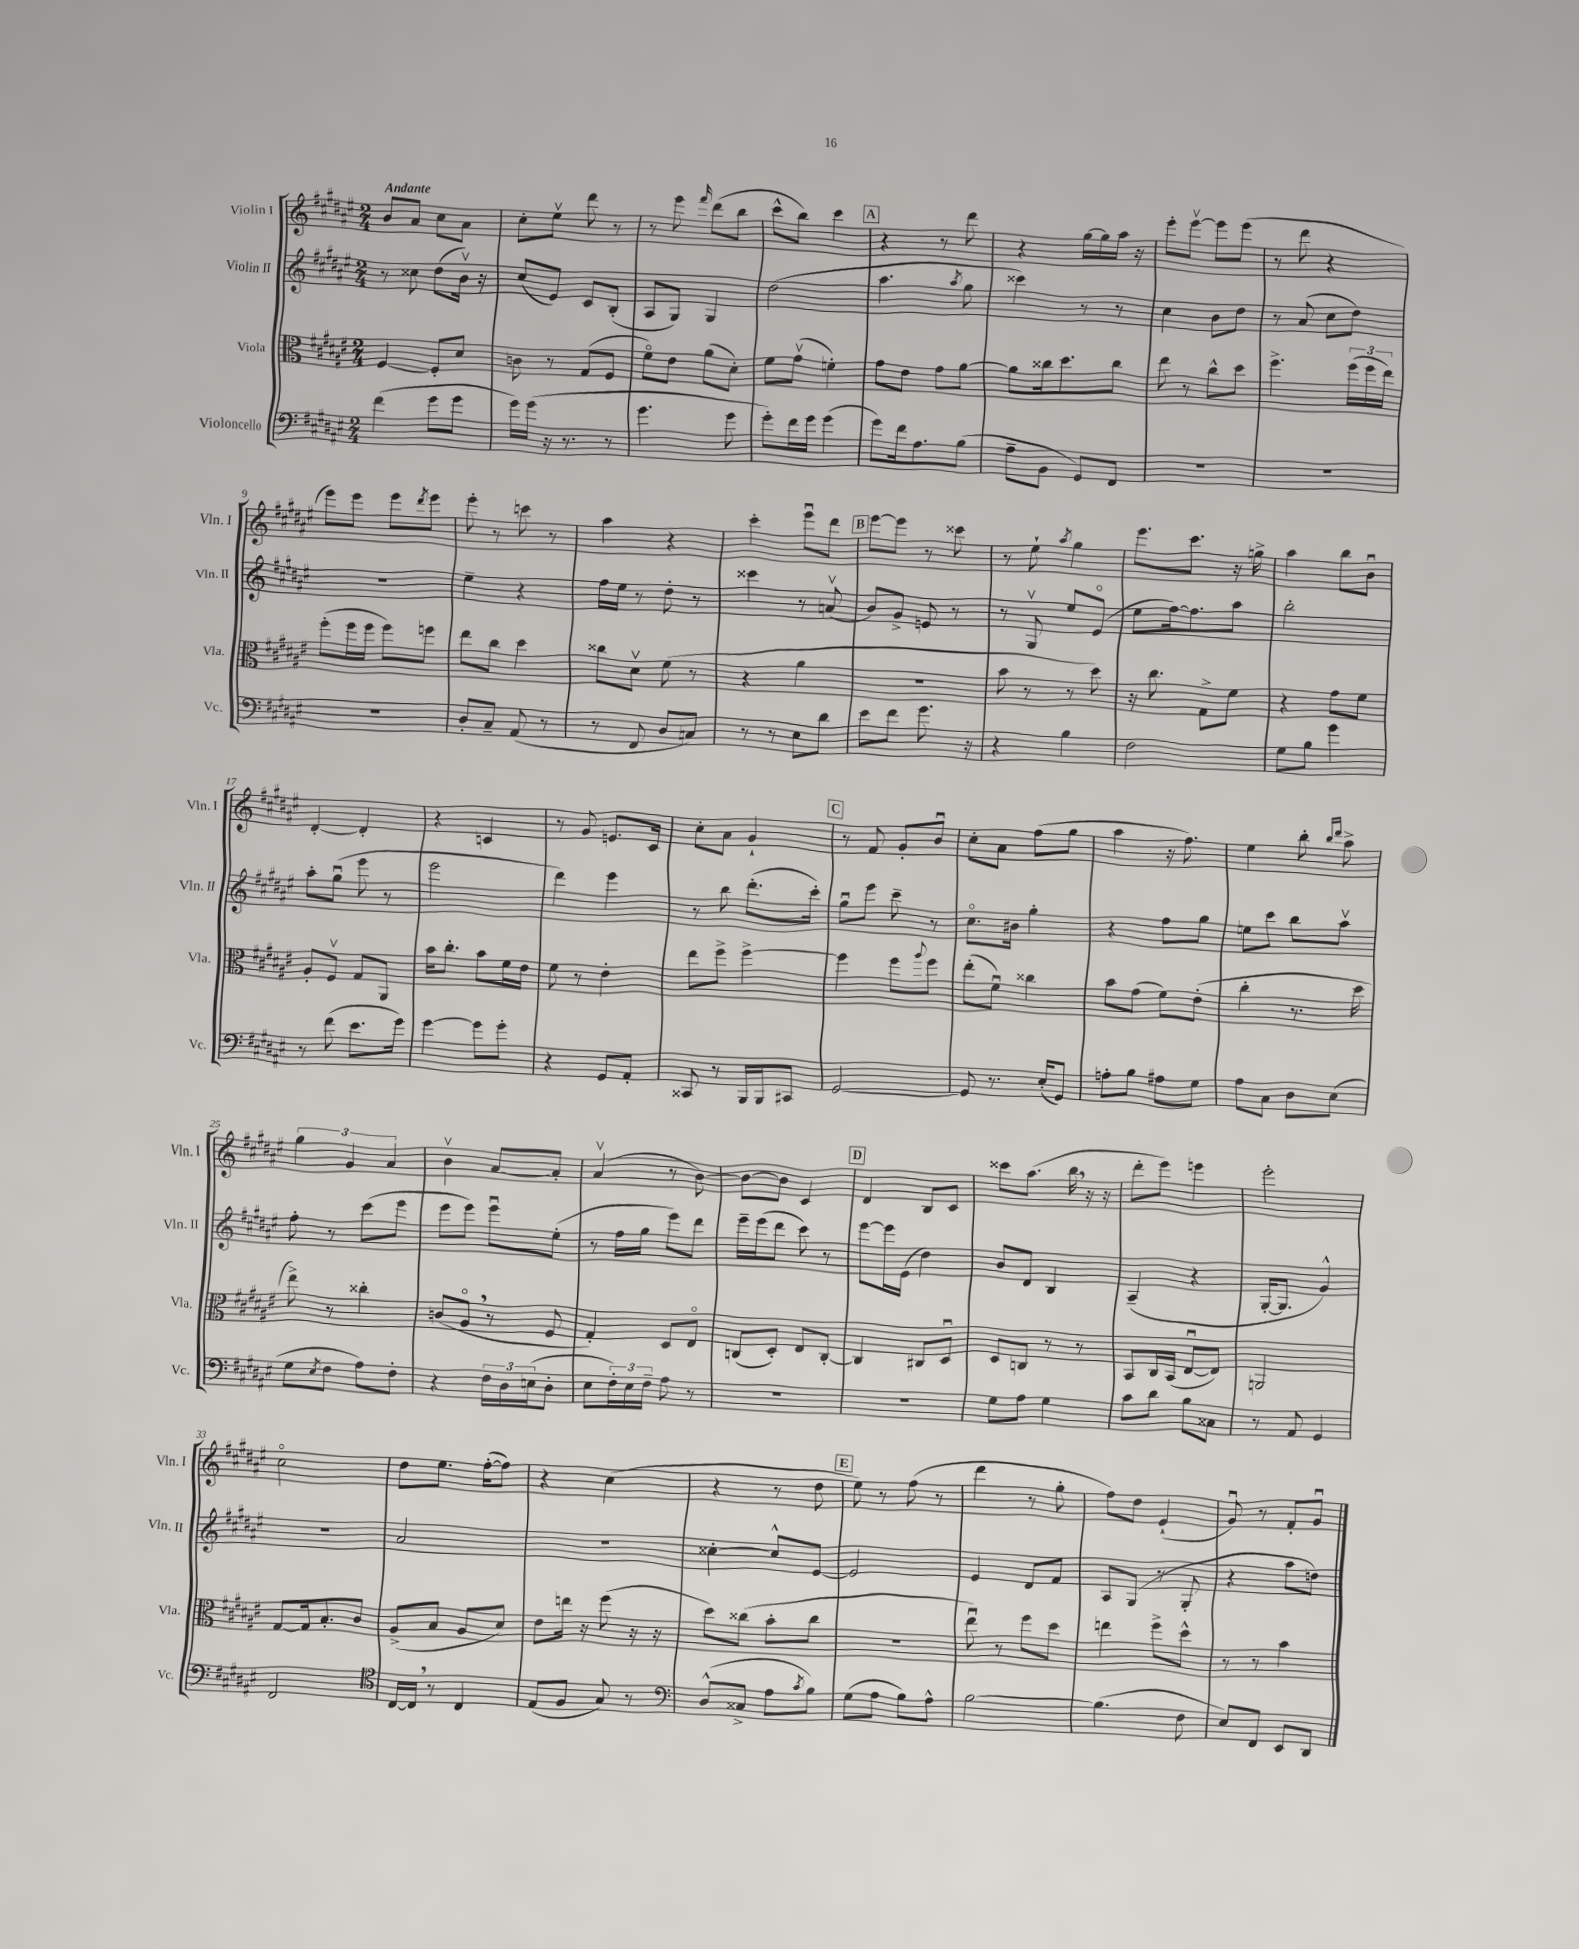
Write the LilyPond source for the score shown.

<<
\new StaffGroup <<
\new Staff = "s0" \with { instrumentName = "Violin I" shortInstrumentName = "Vln. I" } {
    \clef treble \key fis \major \numericTimeSignature \time 2/4 \tempo "Andante"
    b'8 ais'8 cis''8 ais'8 |
    cis''8-. eis''8\upbow dis'''8 r8 |
    r8 eis'''8 \grace { fis'''16 } dis'''8( b''8 |
    cis'''8-^ b''8) cis'''4 |
    \mark \markup { \box "A" } r4 r8 dis'''8 |
    r4 gis''16~ gis''16 ais''16 r16 |
    eis'''8-. eis'''8~\upbow eis'''8 eis'''8( |
    r8 dis'''8 r4 |
    eis'''8) eis'''8 eis'''8 \acciaccatura { dis'''8 } eis'''8 |
    eis'''8-. r8 c'''8 r8 |
    ais''4 r4 |
    cis'''4-. eis'''8\downbow dis'''8 |
    \mark \markup { \box "B" } eis'''8~ eis'''8 r8 cisis'''8 |
    r8 eis''8-! \acciaccatura { ais''8 } gis''4 |
    eis'''8. cis'''8. r16 g''16-> |
    ais''4 b''8 b'8\downbow |
    dis'4~-. dis'4-. |
    r4 c'4 |
    r8 gis'8 e'8. cis'16 |
    cis''8-. ais'8 gis'4-! |
    \mark \markup { \box "C" } r8 fis'8 gis'8-. b'8\downbow |
    cis''8-. ais'8 fis''8( gis''8 |
    ais''4 r16 fis''8.) |
    eis''4 b''8-. \grace { b''16 dis'''16 } ais''8-> |
    \tuplet 3/2 { gis''4 gis'4 ais'4 } |
    b'4\upbow ais'8~ ais'8-. |
    ais'4\upbow( r8 b'8~) |
    b'8~ b'8 cis'4 |
    \mark \markup { \box "D" } dis'4 b8 cis'8 |
    cisis'''8 ais''8.( b''16 \breathe r16 r16 |
    dis'''8-. eis'''8) e'''4 |
    eis'''2-. |
    cis''2\flageolet |
    dis''8 eis''8. fis''16~-.( fis''8) |
    r4 cis''4( |
    r4 r8 dis''8 |
    \mark \markup { \box "E" } eis''8) r8 fis''8( r8 |
    dis'''4 r8 gis''8-. |
    fis''8) dis''8 eis'4-!( |
    gis'8\downbow) r8 fis'8-. gis'8\downbow \bar "|." |
}
\new Staff = "s1" \with { instrumentName = "Violin II" shortInstrumentName = "Vln. II" } {
    \clef treble \key fis \major \numericTimeSignature \time 2/4
    r8 cisis''8 dis''8( b'16\upbow) r16 |
    cis''8( eis'8) cis'8 b8-.( |
    ais8 gis8) gis4 |
    dis''2( |
    \mark \markup { \box "A" } ais''4. \acciaccatura { ais''8 } gis''8 |
    cisis'''4) r8 r8 |
    cis''4 b'8 dis''8 |
    r8 ais'8( cis''8 dis''8) |
    r2 |
    eis''4-- r4 |
    fis''16 eis''16 r8 dis''8-. r8 |
    cisis'''4 r8 a'8\upbow( |
    \mark \markup { \box "B" } b'8) gis'8-> e'8 r8 |
    r8 gis8\upbow eis''8 eis'8\flageolet( |
    eis''8 fis''16~) fis''8. ais''8 |
    b''2-. |
    ais''8-. gis''8\downbow( eis'''8 r8 |
    eis'''2 |
    dis'''4) eis'''4 |
    r8 b''8 dis'''8.-.( cis'''16-.) |
    \mark \markup { \box "C" } gis''8\downbow eis'''8 cis'''8-- r8 |
    cis''8.\flageolet bis'16 gis''4-. |
    r4 fis''8 gis''8 |
    e''8 cis'''8 b''8 ais''8\upbow |
    fis''8-. r8 cis'''8( eis'''8 |
    eis'''8 eis'''8) eis'''8\downbow eis''8-.( |
    r8 fis''16 gis''16 eis'''8) dis'''8 |
    eis'''16-- eis'''16( dis'''8 cis'''8) r8 |
    \mark \markup { \box "D" } eis'''8~ eis'''16 eis'16( dis''4) |
    b'8 dis'8 b4 |
    ais4--( r4 |
    gis16~-. gis8. gis'4-^) |
    R2 |
    ais'2 |
    R2 |
    cisis''4~-. cisis''8-^ eis'8~ |
    \mark \markup { \box "E" } eis'2 |
    eis'4 dis'8 fis'8 |
    ais8 gis8( r8 gis8-. |
    r4 ais''8 d''8) \bar "|." |
}
\new Staff = "s2" \with { instrumentName = "Viola" shortInstrumentName = "Vla." } {
    \clef alto \key fis \major \numericTimeSignature \time 2/4
    fis4~ fis8-. dis'8 |
    c'8 r8 gis8( fis8 |
    fis'8\flageolet) eis'8 ais'8( dis'8-.) |
    fis'8 gis'8\upbow( f'4-.) |
    \mark \markup { \box "A" } gis'8 eis'8 gis'8 ais'8~ |
    ais'8 cisis''16 dis''8. cisis''8 |
    eis''8 r8 cis''8-^ dis''8 |
    fis''4.-> \tuplet 3/2 { fis''16( fis''16 eis''16) } |
    fis''8-.( fis''16 fis''16 fis''8) f''8 |
    eis''8 cis''8 dis''4 |
    cisis''8 dis'8\upbow fis'8( r8 |
    r4 ais'4 |
    \mark \markup { \box "B" } r2 |
    b'8 r8 r8 dis''8) |
    r16 cis''8. gis8-> fis'8 |
    r4 gis'8 fis'8 |
    ais8-. fis8\upbow gis8 ais,8 |
    b'16 cis''8.-. b'8 fis'16 eis'16 |
    fis'8 r8 eis'4-. |
    eis''8 fis''8-> fis''4~-> |
    \mark \markup { \box "C" } fis''4 fis''8 \appoggiatura { ais''8 } fis''8 |
    eis''8-.( fis'8\downbow) cisis''4 |
    b'8 gis'8( fis'8) eis'8-.( |
    cis''4-. r8. dis''16 |
    eis''8->) r8 cisis''4-. |
    c'8( ais8\flageolet \breathe r8 fis8 |
    gis4-.) dis8 eis8\flageolet |
    c8( dis8-.) eis8 c8~-. |
    \mark \markup { \box "D" } c4 cis8 dis8\downbow |
    dis8 c8 r8 r8 |
    b,8 cis16 b,16( eis8~\downbow eis8) |
    a,2 |
    gis8~ gis16 b8.-. cis'8 |
    ais8->( b8 ais8 dis'8) |
    eis'8 e''16 r16 fis''8( r16 r16 |
    dis''8) cisis''8( b'8-. cisis''8 |
    \mark \markup { \box "E" } R2 |
    eis''8\downbow) r8 fis''8 dis''8 |
    e''4 fis''8-> dis''8-^ |
    r8 r8 b'4 \bar "|." |
}
\new Staff = "s3" \with { instrumentName = "Violoncello" shortInstrumentName = "Vc." } {
    \clef bass \key fis \major \numericTimeSignature \time 2/4
    fis'4( gis'8 gis'8 |
    gis'16) gis'16( r16 r8. r8 |
    gis'4. gis'8 |
    gis'8-.) fis'16 gis'16 gis'4( |
    \mark \markup { \box "A" } gis'8) fis'16 ais8. b8( |
    ais8-- b,8 gis,8) fis,8 |
    R2 |
    R2 |
    R2 |
    dis8-. cis8-- ais,8( r8 |
    r8 fis,8 dis8 c8) |
    r8 r8 eis8 dis'8 |
    \mark \markup { \box "B" } eis'8 fis'8 gis'8. r16 |
    r4 b4 |
    fis2 |
    gis8 b8 gis'4 |
    r8 fis'8( eis'8. gis'16) |
    gis'4~ gis'8 gis'8-. |
    r4 gis,8 ais,8-. |
    cisis,8 r8 b,,16 b,,16 cis,8 |
    \mark \markup { \box "C" } gis,2~ |
    gis,8 r8. eis16-.( gis,8) |
    a8-. b8 ais8 gis8 |
    ais8 cis8 dis8 eis8( |
    gis8 \acciaccatura { eis8 } fis8 ais8) fis8-. |
    r4 \tuplet 3/2 { fis16 dis16 e16( } dis8-. |
    eis8 \tuplet 3/2 { fis16-.) eis16 fis16-- } ais8 r8 |
    R2 |
    \mark \markup { \box "D" } r2 |
    gis8 ais8 gis4 |
    cis'8 dis'8 b8 cisis8 |
    r8 ais,8 gis,4 |
    fis,2 |
    \clef tenor cis16~ cis16 \breathe r8 cis4 |
    eis8( fis8 gis8) r8 |
    \clef bass dis8-^( cisis8-> ais8 \acciaccatura { cis'8 } b8) |
    \mark \markup { \box "E" } gis8( ais8 b8) ais8-^ |
    b2~ |
    b4.( fis8 |
    eis8) fis,8 eis,8 dis,8 \bar "|." |
}
>>
>>
